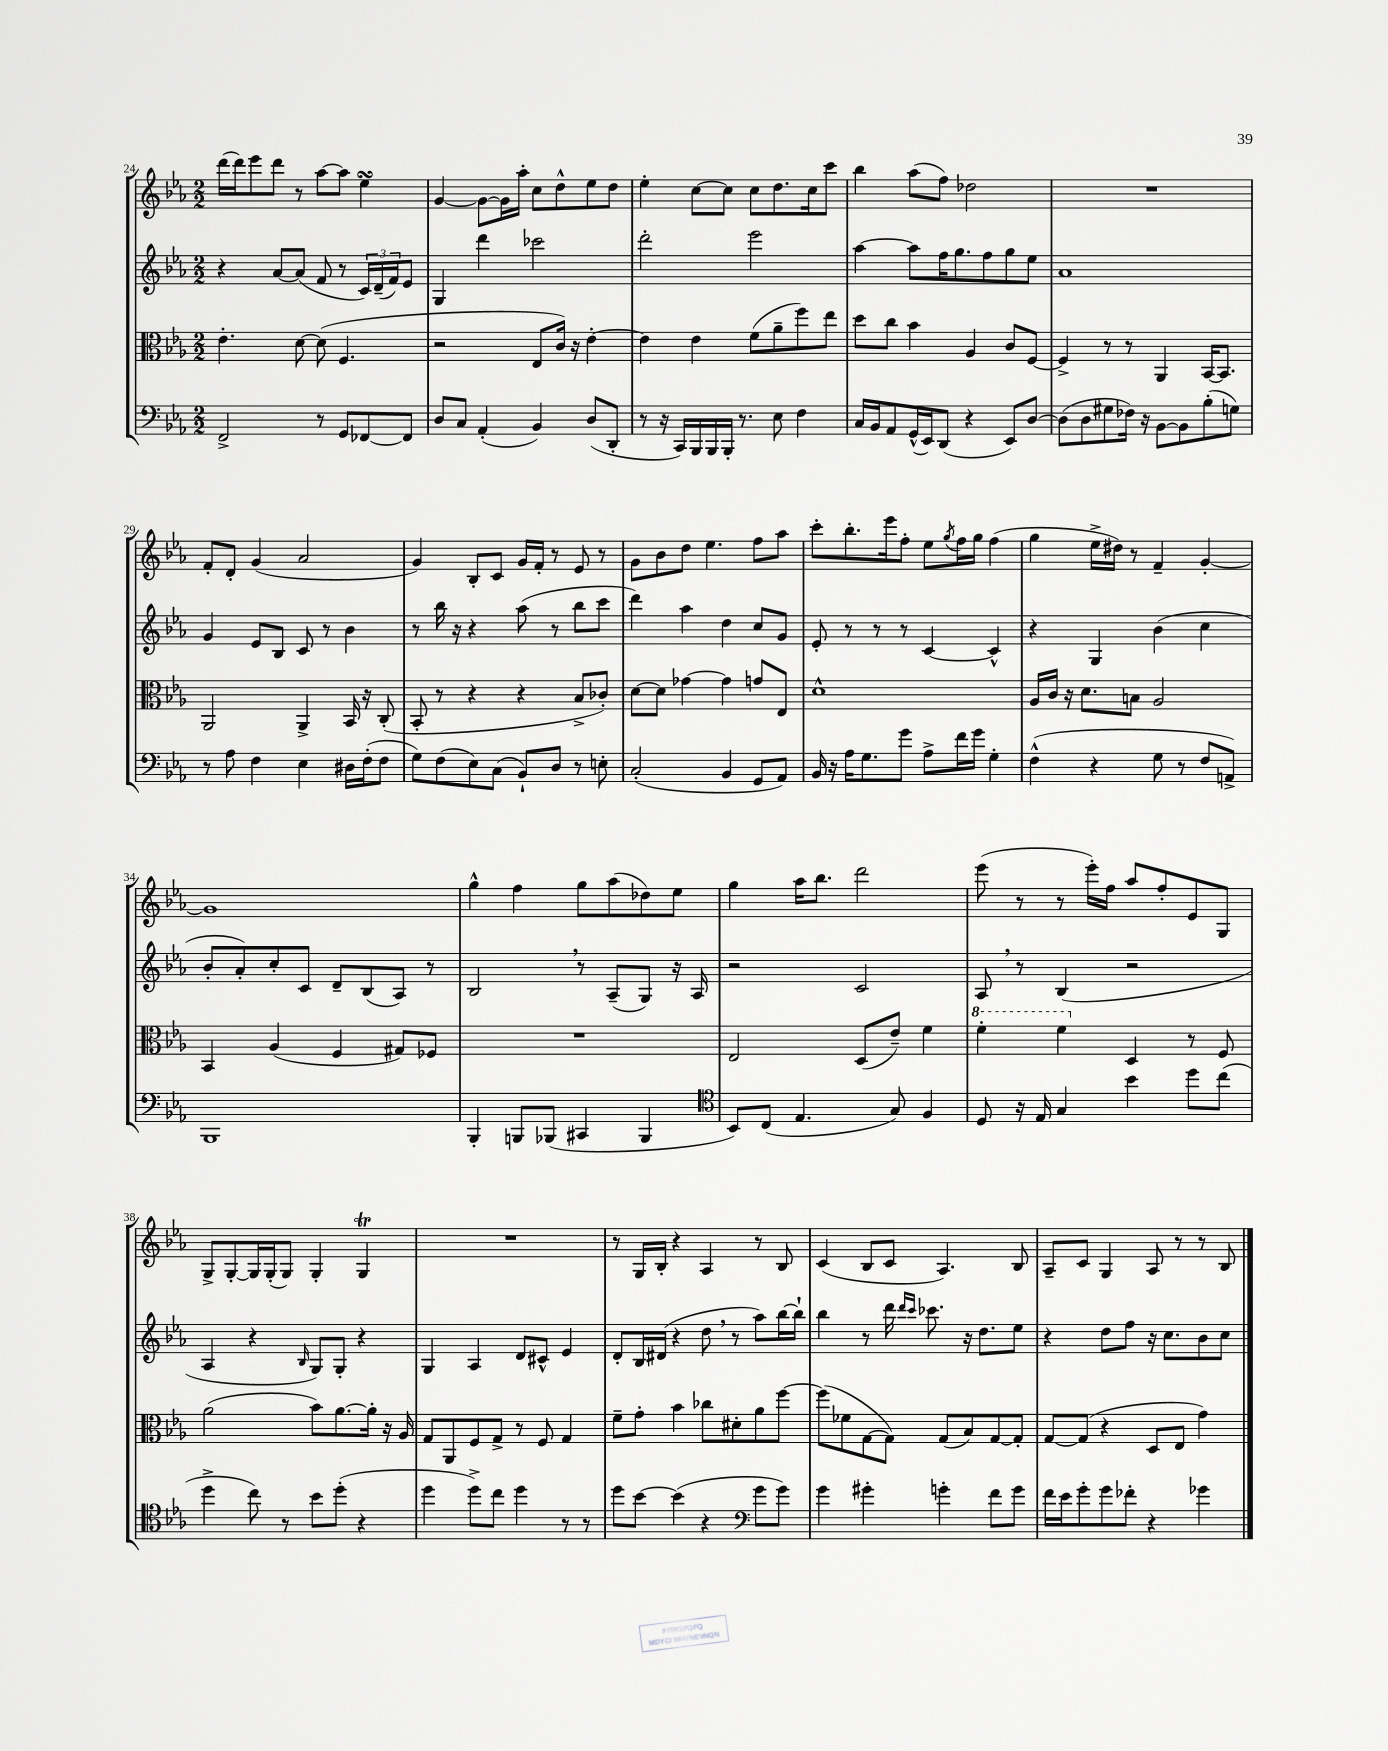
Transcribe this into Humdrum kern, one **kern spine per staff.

**kern	**kern	**kern	**kern
*part4	*part3	*part2	*part1
*staff4	*staff3	*staff2	*staff1
*clefF4	*clefC3	*clefG2	*clefG2
*k[b-e-a-]	*k[b-e-a-]	*k[b-e-a-]	*k[b-e-a-]
*M2/2	*M2/2	*M2/2	*M2/2
=24	=24	=24	=24
2FF^/	4.e-'\	4r	(16ddd\LL
.	.	.	16ddd\J)
.	.	.	8eee-\
.	.	[8a-/L	8ddd\J
.	[8d\	(8a-/J]	8r
8r	(8d\]	8f/	[8aa-\L
8GG/L	4.F/	8r	8aa-\J]
[8FF-X/	.	24c/LL)	4ee-sSSs\
.	.	(24d~/	.
.	.	24f/J)	.
8FF-/J]	.	8e-/J	.
=25	=25	=25	=25
8D/L	2r	4G/	[4g/
8C/J	.	.	.
(4AA-'/	.	4ddd\	8g\L_
.	.	.	16g\L]
.	.	.	16aa-'\JJ
4BB-/)	8E-/L	2ccc-X\	8cc\L
.	16c/Jk)	.	8dd^^\
.	16r	.	.
(8D/L	[4e-'\	.	8ee-\
8DD'/J	.	.	8dd\J
=26	=26	=26	=26
8r	4e-\]	2ddd'\	4ee-'\
16r	.	.	.
16CC/LL)	.	.	.
16BBB-/	4e-\	.	[8cc\L
16BBB-/	.	.	.
16BBB-'/JJ	.	.	8cc\J]
8.r	.	.	.
.	(8f\L	2eee-\	8cc\L
8E-\	8a-~\	.	8.dd\
4F\	8ff\)	.	.
.	.	.	16cc\k
.	8ee-\J	.	8ccc\J
=27	=27	=27	=27
16C/LL	8dd\L	[4aa-\	4bb-\
16BB-/J	.	.	.
8AA-/	8cc\J	.	.
(16GG^^/L	4b-\	8aa-\L]	(8aa-\L
16EE-/J)	.	.	.
(8DD/J	.	16ff\K	8ff\J)
.	.	8.gg\	.
4r	4A-/	.	2dd-X\
.	.	8ff\	.
8EE-/L)	8c/L	8gg\	.
[8D/J	[8F/J	8ee-\J	.
=28	=28	=28	=28
(8D\L]	4F^/]	1a-	1r
8D\	.	.	.
8G#X\	8r	.	.
16F-X\Jk)	8r	.	.
16r	.	.	.
[8BB-\L	4AA-/	.	.
8BB-\]	.	.	.
(8B-'\	[16BB-/KL	.	.
.	8.BB-/J]	.	.
8Gn\J)	.	.	.
!!LO:LB:g=z
=29	=29	=29	=29
8r	2AA-/	4g/	8f'/L
8A-\	.	.	8d'/J
4F\	.	8e-/L	(4g/
.	.	8B-/J	.
4E-\	4AA-^/	8c/	2a-/
.	.	8r	.
16D#X\LL	16BB-/	4b-\	.
(16F'\J	16r	.	.
8F\J	(8C'/	.	.
=30	=30	=30	=30
8G\L)	8BB-'/	8r	4g/)
(8F\	8r	16bb-\	.
.	.	16r	.
8E-\)	4r	4r	8B-'/L
(8C\J	.	.	8c/J
8BB-`/L)	4r	(8aa-\	16g/LL
.	.	.	16f'/JJ
8D/J	.	8r	8r
8r	8B-^/L	8bb-\L	8e-/
8En'\	8c-X'/J)	8ccc\J	8r
=31	=31	=31	=31
(2C'/	[8d\L	4ddd\)	8g\L
.	8d\J]	.	8b-\
.	[4g-X\	4aa-\	8dd\J
.	.	.	4.ee-\
4BB-/	4g-\]	4dd\	.
8GG/L	8gn/L	8cc/L	8ff\L
8AA-/J)	8E-/J	8g/J	8aa-\J
=32	=32	=32	=32
16BB-/	1d^^	8e-'/	8ccc'\L
16r	.	.	.
16A-\KL	.	8r	8.bb-'\
8.G\	.	.	.
.	.	8r	.
.	.	.	16eee-\k
8g\J	.	8r	8ff'\J
8A-^\L	.	[4c/	8ee-\L
.	.	.	8qgg/
16f\L	.	.	16ff\L
16g\JJ	.	.	16gg\JJ
4G'\	.	4c^^/]	(4ff\
=33	=33	=33	=33
(4F^^\	16A-/LL	4r	4gg\
.	16c/JJ	.	.
.	16r	.	.
.	8.d\L	.	.
4r	.	4G/	16ee-^\LL
.	.	.	16dd#X\JJ)
.	8Bn\J	.	8r
8G\	2A-/	(4b-\	4f~/
8r	.	.	.
8F/L	.	4cc\	[4g'/
8AAn^/J)	.	.	.
!!LO:LB:g=z
=34	=34	=34	=34
1BBB-	4BB-/	8b-'/L	1g]
.	.	8a-'/)	.
.	(4A-/	8cc'/	.
.	.	8c/J	.
.	4F/	8d~/L	.
.	.	(8B-/	.
.	8G#X/L)	8A-/J)	.
.	8F-X/J	8r	.
=35	=35	=35	=35
4BBB-'/	1r	2B-,/	4gg^^\
8BBBn/L	.	.	4ff\
(8BBB-X/J	.	.	.
4CC#X/	.	8r	8gg\L
.	.	(8A-~/L	(8aa-\
4BBB-/	.	8G/J)	8dd-X\)
.	.	16r	8ee-\J
.	.	16A-/	.
=36	=36	=36	=36
*clefC4	*	*	*
8BB-/L)	2E-/	2r	4gg\
(8C/J	.	.	.
4.E-/	.	.	16aa-\KL
.	.	.	8.bb-\J
.	(8D/L	2c/	2ddd\
8G/)	8e-~/J)	.	.
4F/	4f\	.	.
=37	=37	=37	=37
*	*8va	*	*
8D/	4ff'\	8A-,/	(8eee-\
16r	.	8r	8r
16E-/	.	.	.
4G/	4ff\	(4B-/	8r
.	.	.	16eee-'\LL)
.	.	.	16ff\JJ
*	*X8va	*	*
4b-\	4D/	2r	8aa-/L
.	.	.	8ff'/
8dd\L	8r	.	8e-/
(8cc\J	8F/	.	8G/J
!!LO:LB:g=z
=38	=38	=38	=38
4dd^\	(2a-\	4A-/	8G^/L
.	.	.	[8G'/
8cc\)	.	4r	16G/L]
.	.	.	(16G'/J
8r	.	.	8G/J)
.	.	16qqB-/	.
8b-\L	8b-\L)	8G/L)	4G'/
(8dd'\J	[8.a-\	8G'/J	.
4r	.	4r	4Gt/
.	16a-'\Jk]	.	.
.	16r	.	.
.	16A-/	.	.
=39	=39	=39	=39
4dd\	8G/L	4G/	1r
.	8AA-/	.	.
8dd^\L)	8F/	4A-/	.
8cc\J	8G^/J	.	.
4dd\	8r	8d/L	.
.	8F/	8c#X^^/J	.
8r	4G/	4e-/	.
8r	.	.	.
=40	=40	=40	=40
8dd\L	8f~\L	8d'/L	8r
[8b-\J	8g'\J	16B-/L	16G/LL
.	.	(16d#X/JJ	16B-'/JJ
(4b-\]	4b-\	4r	4r
4r	8cc-X\L	8dd,\	4A-/
.	8d#X'\	8r	.
*clefF4	*	*	*
8g\L	8a-\	8aa-\L)	8r
8g\J)	[8ff\J	[16bb-\L	8B-/
.	.	16bb-`\JJ]	.
=41	=41	=41	=41
4g\	(8ff\L]	4bb-\	(4c/
.	8f-X\	.	.
4g#X'\	[8G\	8r	8B-/L
.	8G\J])	16ddd\	8c/J
.	.	16qqddd/LL	.
.	.	16qqccc/JJ	.
.	.	8.ccc-X\	.
4gn'\	(8G/L	.	4.A-/)
.	8B-/)	16r	.
.	.	8.dd\L	.
8f\L	[8G/	.	.
8g\J	8G'/J]	8ee-\J	8B-/
=42	=42	=42	=42
16f\LL	[8G/L	4r	8A-~/L
16e-\J	.	.	.
8g'\	(8G/J]	.	8c/J
8g\	4r	8dd\L	4G/
8f-X'\J	.	8ff\J	.
4r	8D/L	16r	8A-/
.	.	8.cc\L	.
.	8E-/J	.	8r
4g-X\	4g\)	8b-\	8r
.	.	8cc\J	8B-/
==	==	==	==
*-	*-	*-	*-
